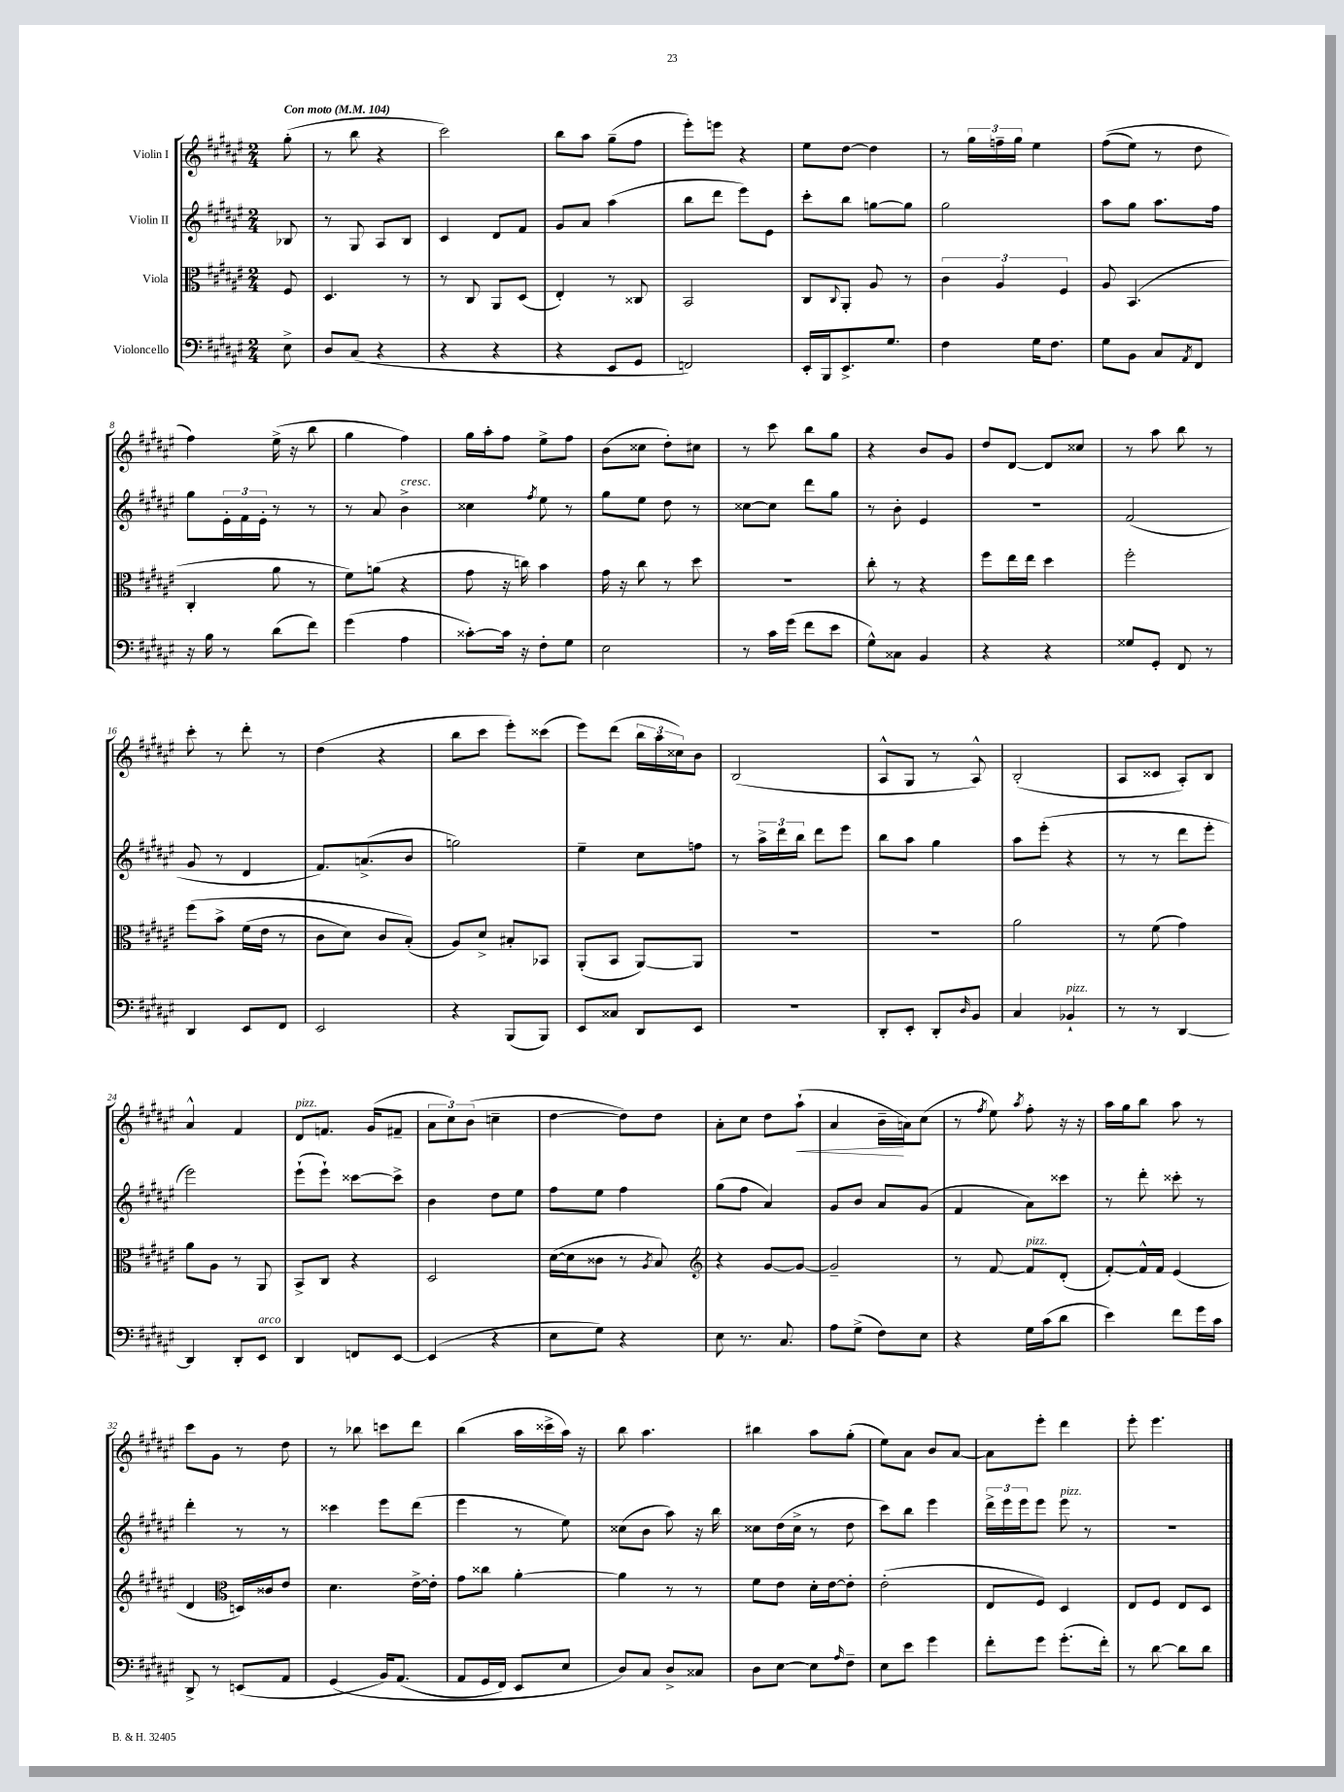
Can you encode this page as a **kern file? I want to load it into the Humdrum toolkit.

**kern	**kern	**kern	**kern
*staff4	*staff3	*staff2	*staff1
*clefF4	*clefC3	*clefG2	*clefG2
*k[f#c#g#d#a#e#]	*k[f#c#g#d#a#e#]	*k[f#c#g#d#a#e#]	*k[f#c#g#d#a#e#]
*M2/4	*M2/4	*M2/4	*M2/4
*MM104	*MM104	*MM104	*MM104
8E#^\	8F#/	8B-/	(8gg#'\
=	=	=	=
8D#/L	4.D#/	8r	8r
(8C#/J	.	8G#/	8bb\
4r	.	8A#/L	4r
.	8r	8B/J	.
=	=	=	=
4r	8r	4c#/	2ccc#\)
.	8C#/	.	.
4r	8AA#/L	8d#/L	.
.	(8D#/J	8f#/J	.
=	=	=	=
4r	4E#'/)	8g#/L	8bb\L
.	.	8a#/J	8aa#\J
8EE#/L	8r	(4aa#\	(8gg#~\L
8GG#/J	8C##/	.	8ff#\J
=	=	=	=
2FF/)	2BB/	8bb\L	8eee#'\L)
.	.	8ddd#\J	8eee\J
.	.	8eee#\L)	4r
.	.	8e#\J	.
=	=	=	=
16EE#'/LL	8C#/L	8ccc#'\L	8ee#\L
16BBB/J	.	.	.
.	8qqC#/	.	.
8.EE#^/	8AA#'/J	8bb\J	[8dd#\J
.	8A#/	[8gg\L	4dd#\]
8.G#/J	.	.	.
.	8r	8gg\]J	.
=	=	=	=
4F#\	6c#\	2gg#\	8r
.	.	.	24gg#\LL
.	6A#/	.	24ff~\
.	.	.	24gg#\JJ
16G#\LK	.	.	4ee#\
8.F#\J	.	.	.
.	6F#/	.	.
=	=	=	=
8G#\L	8A#/	8aa#\L	&((8ff#\L
8BB\J	(4.BB/	8gg#\J	8ee#\J)
8C#/L	.	8.aa#\L	8r
8qAA#/	.	.	.
8FF#/J	.	.	8dd#\
.	.	16ff#\Jk	.
=	=	=	=
16r	4C#'/	8gg#\L	4ff#\&)
16B\	.	.	.
8r	.	24e#'\L	.
.	.	24f#\	.
.	.	24e#'\JJ	.
(8d#\L	8a#\	8r	(16ee#^\
.	.	.	16r
8f#\J)	8r	8r	8bb\
=	=	=	=
(4g#\	8f#\L)	8r	4gg#\
.	(8a\J	8a#/	.
4A#\	4r	4b^\	4ff#\)
=	=	=	=
[8c##'\L)	8g#\	4cc##\	16gg#\LL
.	.	.	16aa#'\J
16c##\]Jk	16r	.	8ff#\J
16r	16cc\)	.	.
.	.	8qff#/	.
8F#'\L	4b\	8ee#\	8ee#^\L
8G#\J	.	8r	8ff#\J
=	=	=	=
2E#\	16g#\	8gg#\L	(8b\L
.	16r	.	.
.	8cc#\	8ee#\J	8cc##\J
.	8r	8dd#\	8dd#'\L)
.	8dd#\	8r	8cc#\J
=	=	=	=
8r	2r	[8cc##\L	8r
16c#\LL	.	8cc##\]J	8ccc#\
(16g#\JJ	.	.	.
8f#\L	.	8ddd#\L	8bb\L
8e#\J	.	8gg#\J	8gg#\J
=	=	=	=
8G#^^\L)	8cc#'\	8r	4r
8C##\J	8r	8b'\	.
4BB/	4r	4e#/	8b/L
.	.	.	8g#/J
=	=	=	=
4r	8ff#\L	2r	8dd#/L
.	16ee#\L	.	[8d#/J
.	16ee#\JJ	.	.
4r	4dd#\	.	8d#/]L
.	.	.	8cc##/J
=	=	=	=
8G##/L	2ff#'\	(2f#/	8r
8GG#'/J	.	.	8aa#\
8FF#/	.	.	8bb\
8r	.	.	8r
=	=	=	=
4DD#/	&(8ff#\L	8g#/	8ccc#'\
.	8b^\J	8r	8r
8EE#/L	(16f#\LL	4d#/	8ddd#'\
.	16e#\JJ	.	.
8FF#/J	8r	.	8r
=	=	=	=
2EE#/	8c#\L	8.f#/L)	(4dd#\
.	8d#\J)	.	.
.	.	(8.a^/	.
.	8c#/L	.	4r
.	(8B'/J&)	8b/J	.
=	=	=	=
4r	8A#/L)	2gg\)	8bb\L
.	8d#^/J	.	8ccc#\J
(8BBB/L	8B#'/L	.	8eee#'\L)
8BBB/J)	8BB-/J	.	(8ccc##\J
=	=	=	=
8EE#/L	(8AA#'/L	4ee#~\	8eee#\L)
8C##/J	8BB/J	.	(8ddd#\J
8DD#/L	[8AA#/L)	8cc#\L	24bb\LL
.	.	.	24aa#\
.	.	.	24cc##\J)
8EE#/J	8AA#/]J	8ff\J	8b\J
=	=	=	=
2r	2r	8r	(2B/
.	.	24aa#^\LL	.
.	.	24ddd#\	.
.	.	24bb\JJ	.
.	.	8ddd#\L	.
.	.	8eee#\J	.
=	=	=	=
8DD#'/L	2r	8bb\L	8A#^^/L
8EE#'/J	.	8aa#\J	8G#/J
8DD#'/L	.	4gg#\	8r
16qqD#/	.	.	.
8BB/J	.	.	8A#^^/)
=	=	=	=
4C#/	2a#\	8aa#\L	(2B'/
.	.	(8eee#'\J	.
4BB-`/	.	4r	.
=	=	=	=
8r	8r	8r	8A#/L
8r	(8f#\	8r	8c##/J
[4DD#/	4g#\)	8ddd#\L	8A#'/L)
.	.	8eee#'\J	8B/J
=	=	=	=
4DD#/]	8a#\L	2eee#\)	4a#^^/
.	8A#\J	.	.
8DD#'/L	8r	.	4f#/
8EE#/J	8AA#/	.	.
=	=	=	=
4DD#/	8BB^/L	(8eee#`\L	8d#/L
.	8C#/J	8eee#`\J)	8.f/J
8FF/L	4r	[8ccc##\L	.
.	.	.	(16g#/LK
[8EE#/J	.	8ccc##^\]J	8f#~/J
=	=	=	=
(4EE#/]	2D#/	4b\	12a#\L
.	.	.	12cc#\)
.	.	.	(12b\J
4r	.	8dd#\L	4cc~\
.	.	8ee#\J	.
=	=	=	=
8E#\L	([16d#\LL	8ff#\L	[4dd#\
.	16d#\]J	.	.
8G#\J)	8c##\J	8ee#\J	.
4r	8r	4ff#\	8dd#\]L)
.	8qA#/	.	.
.	8B/)	.	8dd#\J
=	=	=	=
*	*clefG2	*	*
8E#\	4r	(8gg#\L	8a#'\L
8.r	.	8ff#\J	8cc#\J
.	[8g#/L	4a#/)	8dd#\L
8.C#/	.	.	.
.	8g#/_J	.	(8aa#`\J
=	=	=	=
8A#\L	2g#~/]	8g#/L	4a#/
(8G#^\J	.	8b/J	.
8F#\L)	.	8a#/L	16b~\LL
.	.	.	16a\J)
8E#\J	.	(8g#/J	(8cc#\J
=	=	=	=
4r	8r	4f#/	8r
.	.	.	8qff#/
.	[8f#/	.	8ee#\)
.	.	.	8qaa#/
16G#\LL	8f#/]L	8a#\L)	8ff#'\
(16c#\J	.	.	.
8d#\J	(8d#'/J	8ccc##\J	16r
.	.	.	16r
=	=	=	=
4e#\)	[8f#'/L)	8r	16aa#\LL
.	.	.	16gg#\J
.	16f#^^/]L	8ddd#'\	8bb\J
.	16f#/JJ	.	.
8f#\L	(4e#/	8ccc##'\	8aa#\
16g#\L	.	8r	8r
16c#\JJ	.	.	.
=	=	=	=
8DD#^/	4d#/	4ddd#'\	8ccc#\L
8r	.	.	8g#\J
*	*clefC3	*	*
(8EE/L	16D/LL)	8r	8r
.	16c##/J	.	.
8AA#/J	8e#/J	8r	8dd#\
=	=	=	=
&(4GG#/	4.d#\	4ccc##\	8r
.	.	.	8bb-\
16BB/LK)	.	8eee#\L	8ccc\L
(8.AA#/J	.	.	.
.	[16e#^\LL	(8ddd#\J	8ddd#\J
.	16e#'\]JJ	.	.
=	=	=	=
8AA#/L	8g#\L	4eee#\	(4bb\
16GG#/L	8cc##\J	.	.
16FF#/JJ)	.	.	.
8EE#/L	[4a#'\	8r	16aa#\LL
.	.	.	16ccc##^\
8E#/J	.	8ee#\)	16aa#\JJ)
.	.	.	16r
=	=	=	=
8D#/L&)	4a#\]	(8cc##\L	8bb\
8C#/J	.	8b\J	4.aa#\
8D#^/L	8r	8aa#\)	.
8C##/J	8r	16r	.
.	.	16bb\	.
=	=	=	=
8D#\L	8f#\L	8cc##\L	4bb#\
[8E#\J	8e#\J	(16dd#\L	.
.	.	16cc##^\JJ	.
8E#\]L	16d#'\LL	8r	8aa#\L
.	[16e#\J	.	.
16qqA#/	.	.	.
8F#~\J	8e#'\]J	8dd#\	(8gg#'\J
=	=	=	=
8E#\L	(2e#'\	8ccc#\L)	8ee#\L)
8e#\J	.	8bb\J	8a#\J
4g#\	.	4eee#\	8b/L
.	.	.	[8a#/J
=	=	=	=
8f#'\L	8E#/L	24ddd#^\LL	8a#\]L
.	.	24eee#\	.
.	.	24eee#\J	.
8g#\J	8F#/J)	8eee#\J	8eee#'\J
(8.g#'\L	4D#/	8eee#\	4ddd#\
.	.	8r	.
16f#'\Jk)	.	.	.
=	=	=	=
8r	8E#/L	2r	8eee#'\
[8d#\	8F#/J	.	4.eee#\
8d#\]L	8E#/L	.	.
8d#\J	8D#/J	.	.
==	==	==	==
*-	*-	*-	*-
